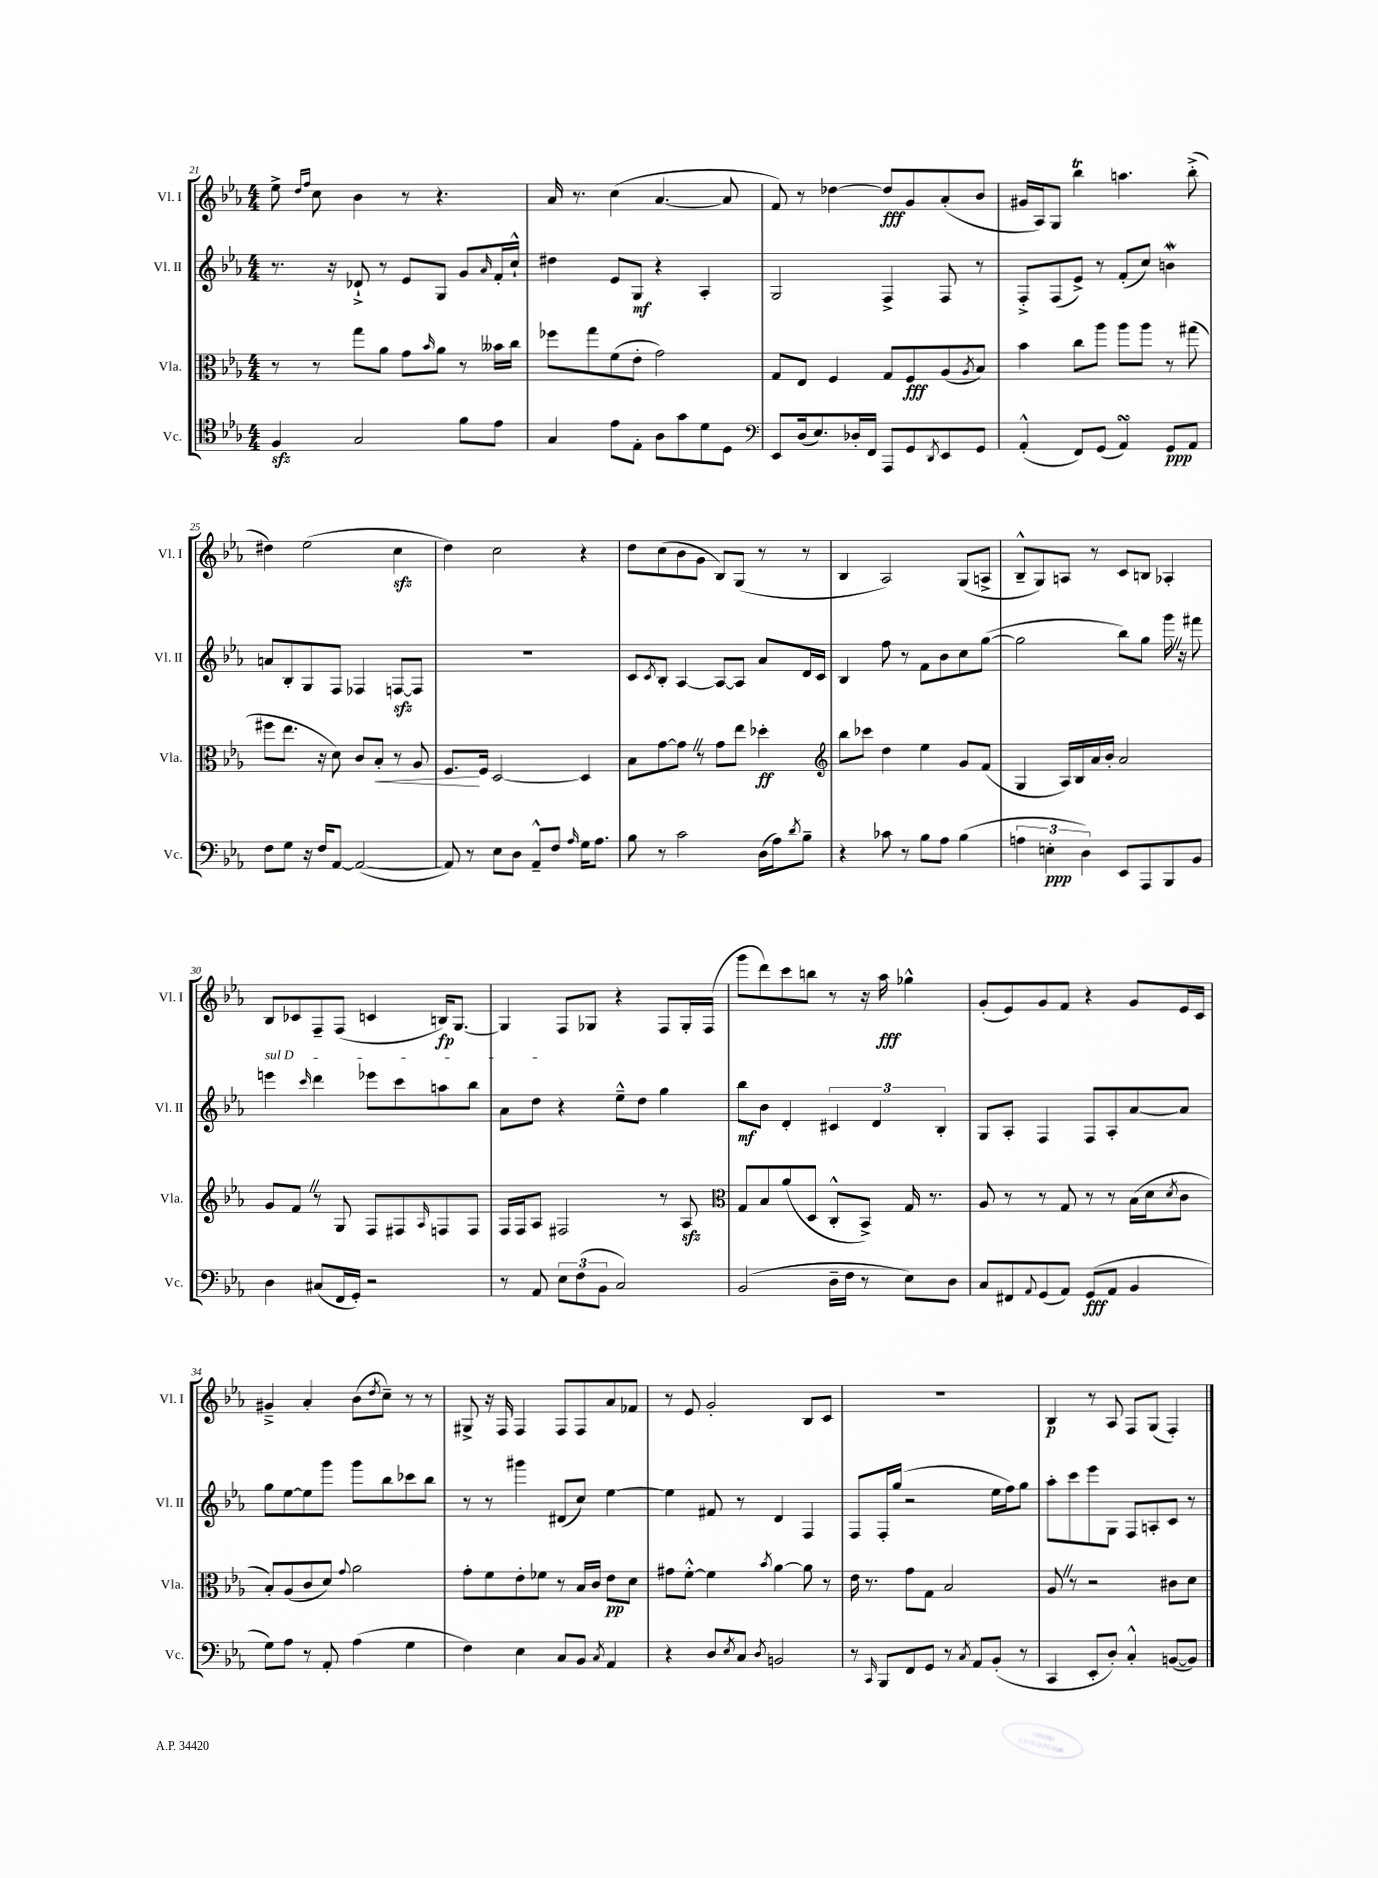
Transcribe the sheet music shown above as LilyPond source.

<<
\new StaffGroup <<
\new Staff = "s0" \with { instrumentName = "Vl. I" shortInstrumentName = "Vl. I" } {
    \clef treble \key ees \major \numericTimeSignature \time 4/4
    ees''8-> \grace { d''16 f''16 } c''8 bes'4 r8 r4. |
    aes'16 r8. c''4( aes'4.~ aes'8 |
    f'8) r8 des''4~ des''8\fff g'8 aes'8-.( bes'8 |
    gis'16 aes16) g8 bes''4\trill a''4. bes''8-.->( |
    dis''4) ees''2( c''4\sfz |
    d''4) c''2 r4 |
    d''8 c''8( bes'8 g'8 bes8) g8( r8 r8 |
    bes4 aes2) g8( a8-> |
    bes8---^ g8) a8 r8 c'8 b8 aes4-. |
    bes8 ces'8 f8-- f8( c'4 b16\fp) g8.~ |
    g4 f8 ges8 r4 f8 ges16-. f16( |
    g'''8 d'''8) c'''8 b''8 r8 r16 aes''16\fff ges''4-^ |
    g'8-.( ees'8) g'8 f'8 r4 g'8 ees'16 c'16 |
    gis'4---> aes'4-. bes'8( \acciaccatura { d''8 } c''8--) r8 r8 |
    gis8-> r16 f16 f4 f8 f8 aes'8 fes'8 |
    r8 ees'8 g'2-. bes8 c'8 |
    R1 |
    bes4\p r8 aes8 f8 g8( f4-.) \bar "|." |
}
\new Staff = "s1" \with { instrumentName = "Vl. II" shortInstrumentName = "Vl. II" } {
    \clef treble \key ees \major \numericTimeSignature \time 4/4
    r8. r16 des'8-!-> r8 ees'8 g8 g'8 \grace { aes'16 } f'16-. c''16-!-^ |
    dis''4 ees'8 g8\mf r4 aes4-. |
    g2 f4-> f8 r8 |
    f8-.-> f8( ees'8->) r8 f'8-.( c''8) b'4\mordent |
    a'8 bes8-. g8 f8 fes4 f8~\sfz f8 |
    R1 |
    c'8 \acciaccatura { c'8 } bes8-. aes4~ aes8~ aes8 aes'8 d'16 c'16 |
    bes4 f''8 r8 f'8 bes'8 c''8 g''8~( |
    g''2 bes''8) g''8 g'''16 \once \override BreathingSign.text = \markup { \musicglyph "scripts.caesura.straight" } \breathe r16 fis'''8 |
    \once \override TextSpanner.bound-details.left.text = \markup { \italic "sul D" } e'''4\startTextSpan \grace { c'''16 } d'''4 ees'''8 c'''8 a''8 bes''8 |
    aes'8 d''8\stopTextSpan r4 ees''8---^ d''8 g''4 |
    bes''8\mf bes'8 d'4-. \tuplet 3/2 { cis'4 d'4 bes4-. } |
    g8 aes8-. f4 f8 aes8-. aes'8~ aes'8 |
    g''8 ees''8~ ees''8 g'''8 g'''8 bes''8 ces'''8 bes''8 |
    r8 r8 gis'''4 dis'8( c''8) ees''4~ |
    ees''4 fis'8 r8 d'4 f4 |
    f8 f16-. g''16( r2 ees''16 f''16) g''8 |
    aes''8-. c'''8 ees'''8 g8 f8 a8-. c'8 r8 \bar "|." |
}
\new Staff = "s2" \with { instrumentName = "Vla." shortInstrumentName = "Vla." } {
    \clef alto \key ees \major \numericTimeSignature \time 4/4
    r8 r8 g''8 aes'8 g'8 \grace { bes'16 } aes'8 r8 beses'16 c''16 |
    fes''8 g''8 f'8( ees'8-. g'2) |
    g8 ees8 f4 g8 f8\fff aes8( \acciaccatura { aes8 } bes8) |
    bes'4 c''8 aes''8 aes''8 aes''8 r8 gis''8( |
    fis''8 ees''8. r16 d'8) c'8 bes8-.\< r8 aes8 |
    f8.\! f16 d2~ d4 |
    bes8 g'8~ g'8 \once \override BreathingSign.text = \markup { \musicglyph "scripts.caesura.straight" } \breathe r8 g'8 ees''8 des''4-.\ff |
    \clef treble bes''8 ces'''8 d''4 ees''4 g'8 f'8( |
    g4 aes16) bes16 aes'16 bes'16-. aes'2 |
    g'8 f'8 \once \override BreathingSign.text = \markup { \musicglyph "scripts.caesura.straight" } \breathe r8 g8 f8 fis8 \grace { aes16 } f8 f8 |
    f16 f16 aes8 fis2 r8 aes8\sfz |
    \clef alto g8 bes8 aes'8( d8 c8-.-^ bes,8->) g16 r8. |
    aes8 r8 r8 g8 r8 r8 bes16( d'16 \acciaccatura { d'8 } c'8 |
    bes8-.) aes8( c'8 d'8) \appoggiatura { g'8 } aes'2 |
    g'8-. f'8 ees'8-. fes'8 r8 bes16 c'16 ees'8\pp d'8 |
    gis'8 f'8~-.-^ f'4 \acciaccatura { bes'8 } aes'4~ aes'8 r8 |
    ees'16 r8. g'8 g8 bes2 |
    aes8 \once \override BreathingSign.text = \markup { \musicglyph "scripts.caesura.straight" } \breathe r8 r2 cis'8 d'8 \bar "|." |
}
\new Staff = "s3" \with { instrumentName = "Vc." shortInstrumentName = "Vc." } {
    \clef tenor \key ees \major \numericTimeSignature \time 4/4
    f4\sfz g2 f'8 ees'8 |
    g4 ees'8 ees8-. aes8 g'8 d'8 d8 |
    \clef bass ees,8 d16( ees8.) des16-. f,16 aes,,8 g,8 \acciaccatura { d,8 } ees,8 g,8 |
    aes,4-.-^( f,8) g,8( aes,4\turn) g,8\ppp aes,8 |
    f8 g8 r16 f16 aes,8~ aes,2~( |
    aes,8) r8 ees8 d8 aes,8---^ f8 \grace { aes16 } g16 aes8. |
    bes8 r8 c'2 d16( aes16) \acciaccatura { d'8 } bes8-- |
    r4 ces'8 r8 bes8 aes8 bes4( |
    \tuplet 3/2 { a4 e4-.\ppp d4) } ees,8 aes,,8 bes,,8 bes,8 |
    d4 cis8( f,16 g,16-.) r2 |
    r8 aes,8 \tuplet 3/2 { ees8 f8( bes,8 } c2) |
    bes,2( d16-- f16 r8 ees8) d8 |
    c8 fis,8 \appoggiatura { aes,8 } g,8( aes,8) g,8\fff( aes,8 bes,4 |
    g8) aes8 r8 aes,8-. aes4( g4 |
    f4) ees4 c8 bes,8 \acciaccatura { c8 } aes,4 |
    r4 d8 \acciaccatura { ees8 } c8 \acciaccatura { d8 } b,2 |
    r8 \grace { c,16 } bes,,8 f,8 g,8 r8 \acciaccatura { c8 } aes,8 bes,8-.( r8 |
    c,4 ees,8-. d8-.) c4-.-^ b,8~( b,8) \bar "|." |
}
>>
>>
\layout { \context { \Score currentBarNumber = #21 } }
